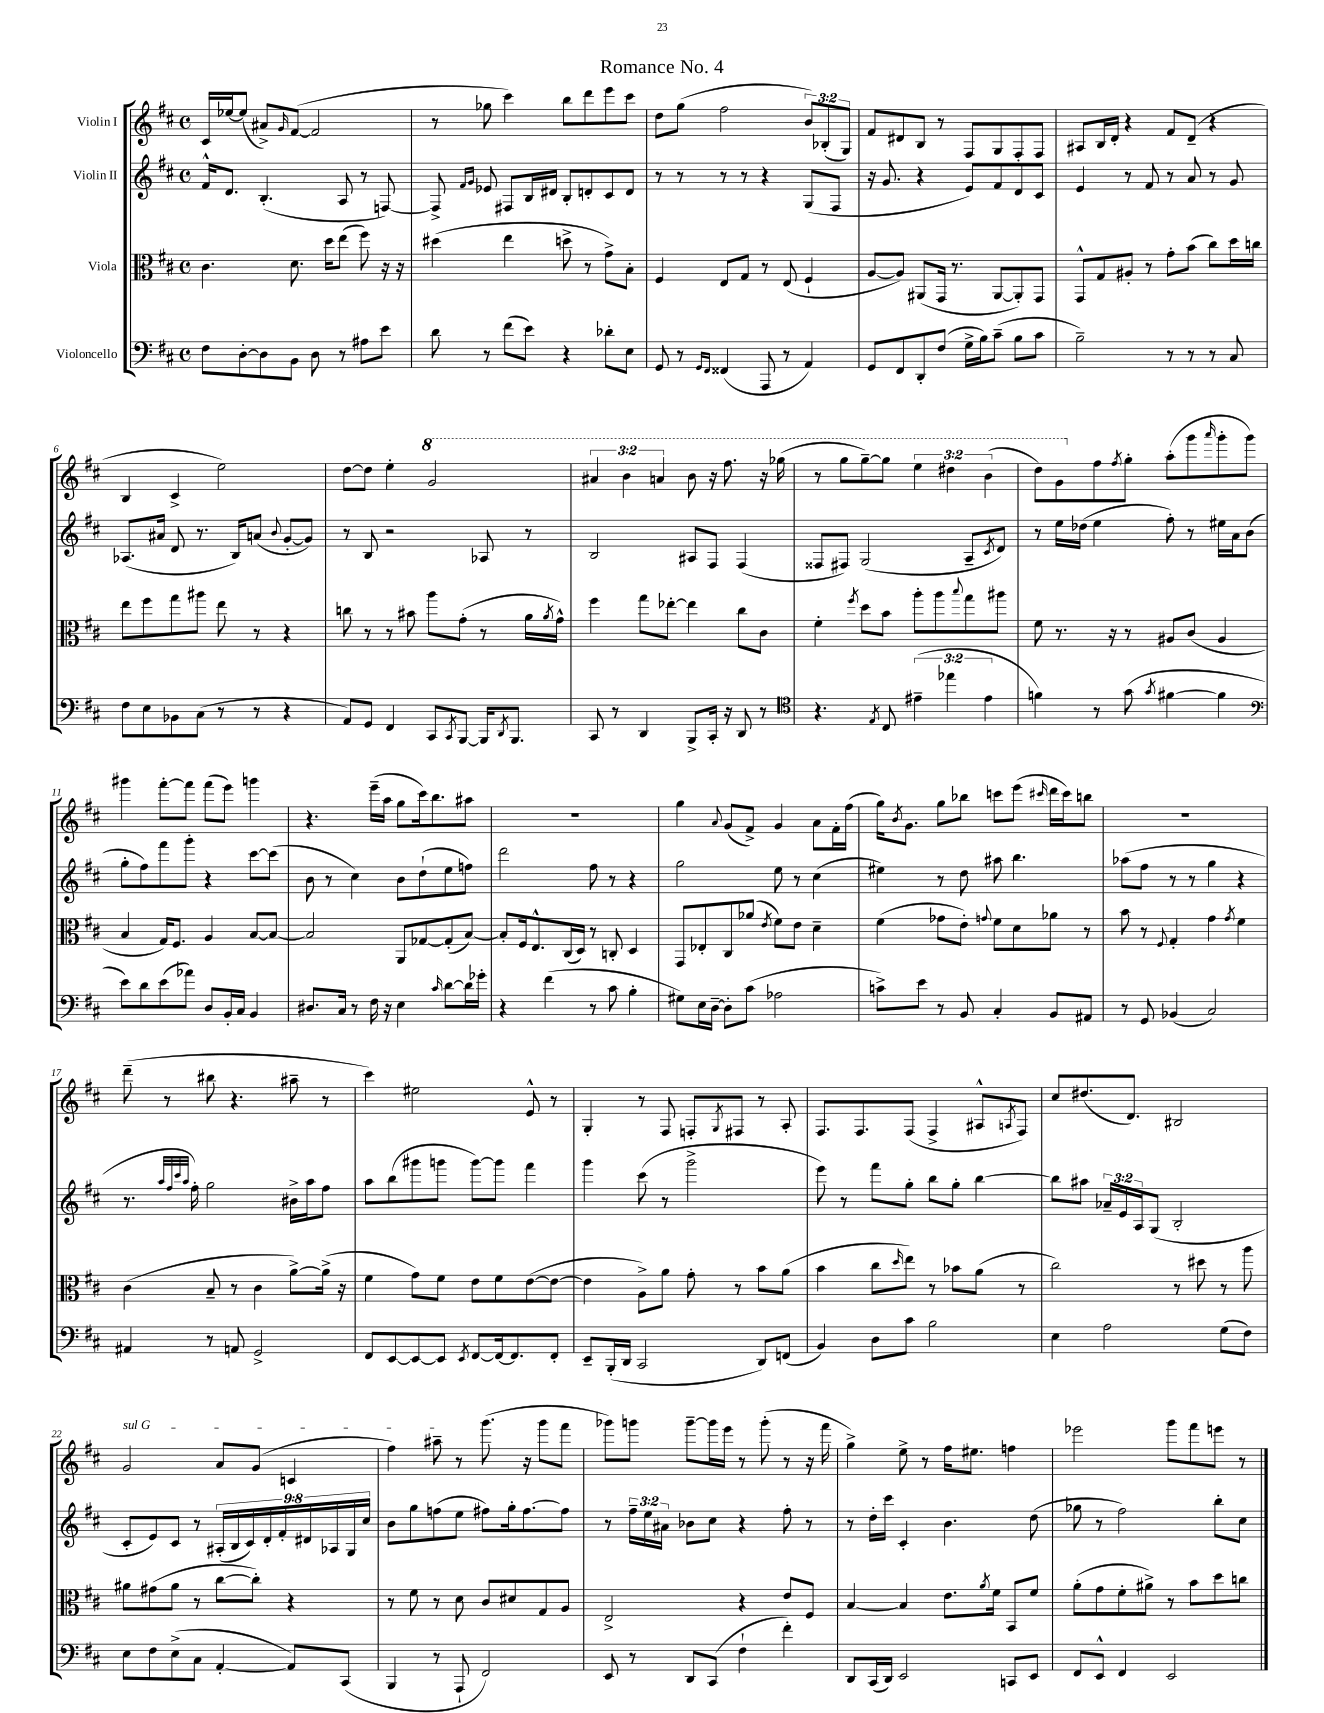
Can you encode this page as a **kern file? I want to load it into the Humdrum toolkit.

**kern	**kern	**kern	**kern
*staff4	*staff3	*staff2	*staff1
*clefF4	*clefC3	*clefG2	*clefG2
*k[f#c#]	*k[f#c#]	*k[f#c#]	*k[f#c#]
*M4/4	*M4/4	*M4/4	*M4/4
*met(c)	*met(c)	*met(c)	*met(c)
8F#\L	4.c#\	16f#^^/LK	16c#/LL
.	.	8.d/J	[16ee-/J
[8D'\	.	.	(8ee-/]J
8D\]	.	(4.B'/	8a#^/L)
.	.	.	16qqg/
8BB\J	8.d\	.	([8f#/J
8D\	.	.	2f#/]
.	16dd\LK	.	.
8r	(8ee\J	8A/	.
8A#\L	8ff#\)	8r	.
8e\J	16r	[8F/)	.
.	16r	.	.
=	=	=	=
8d\	(4dd#\	8F^/]	8r
.	.	16qqf#/LL	.
.	.	16qqg/JJ	.
8r	.	8e-/	8gg-\
(8f#\L	4ee\	8F#/L	4ccc#\)
8e\J)	.	16B/L	.
.	.	16d#/JJ	.
4r	8dd^\	8B'/L	8bb\L
.	8r	8d'/	8ddd\
8d-'\L	8g^\L)	8c#/	8eee\
8E\J	8B'\J	8d/J	8ccc#\J
=	=	=	=
8GG/	4F#/	8r	8dd\L
8r	.	8r	(8gg\J
16qqGG/LL	.	.	.
16qqFF#/JJ	.	.	.
(4FF##/	8E/L	8r	2ff#\
.	8G/J	8r	.
8AAA/	8r	4r	.
8r	(8E/	.	.
4AA/)	4F#`/	(8G/L	12b/L)
.	.	.	(12B-'/
.	.	8F#/J	.
.	.	.	12G/J)
=	=	=	=
8GG/L	[8A/L	16r	8f#/L
.	.	8.g/	.
8FF#/	8A/]J)	.	8d#/
8DD'/	(8AA#/L	4r	8B/J
(8F#/J	16GG/Jk	.	8r
.	8.r	.	.
16G^\LL	.	8e/L)	8F#/L
16B\J)	.	.	.
(8c#~\J	[8AA#/L	8f#/	8G/
8B\L	8AA#'/])	8d/	8F#'/
8c#\J	8GG/J	8c#/J	8F#/J
=	=	=	=
2B~\)	8GG^^/L	4e/	8A#/L
.	8G/	.	16B/L
.	.	.	16d'/JJ
.	8A#'/J	8r	4r
.	8r	8f#/	.
8r	8g'\L	8r	8f#/L
8r	(8b\J	8a/	(8d~/J
8r	8cc#\L)	8r	4r
8C#/	16dd\L	8g/	.
.	16cc\JJ	.	.
=	=	=	=
8F#\L	8ee\L	(8.A-/L	4B/
8E\	8ff#\	.	.
.	.	16a#/Jk	.
8BB-\	8gg\	8d/	4c#^/
(8C#\J	8aa#\J	8.r	.
8r	8ee\	.	2ee\)
.	.	16B/LK)	.
8r	8r	(8a/J	.
.	.	8qqb/	.
4r	4r	[8g'/L	.
.	.	8g/]J)	.
=	=	=	=
8AA/L)	8cc\	8r	[8dd\L
8GG/J	8r	8B/	8dd\]J
4FF#/	8r	2r	4ee'\
.	8b#\	.	.
8CC#/L	8aa\L	.	2gg/
8qCC#/	.	.	.
[8BBB/J	(8g'\J	.	.
16BBB/]LK	8r	8A-/	.
8qDD/	.	.	.
8.BBB/J	.	.	.
.	16a\LL	8r	.
.	8qa/	.	.
.	16g^^\JJ)	.	.
=	=	=	=
8CC#/	4ff#\	2B/	6aa#/
8r	.	.	.
.	.	.	6bb\
4DD/	8gg\L	.	.
.	.	.	6aa/
.	[8ee-'\J	.	.
8BBB^/L	4ee-\]	8A#/L	8bb\
16CC#'/Jk	.	8F#/J	16r
16r	.	.	8.fff#\
8DD/	8cc#\L	(4F#/	.
8r	8c#\J	.	16r
.	.	.	(16ggg-\
=	=	=	=
*clefC4	*	*	*
4.r	4f#'\	8F##/L	8r
.	.	8F#/J)	8ggg\L
.	8qff#/	.	.
.	8dd\L	(2G/	[8ggg~\)
8qE/	.	.	.
8C#/	8b\J	.	8ggg\]J
(6e#~\	8aa'\L	.	6eee\
.	8aa\	.	.
6ee-\	.	.	6ddd#\
.	8qqbb/	.	.
.	8gg\	8A~/L	.
6e#\	.	.	(6bb\
.	.	8qc#/	.
.	8aa#\J	8d/J)	.
=	=	=	=
4f\)	8f#\	8r	8ddd\L)
.	8.r	16ee\LL	8gg\
.	.	(16dd-\JJ	.
8r	.	4ee\	8ff#\
.	16r	.	.
.	.	.	8qff#/
(8g\	8r	.	8gg'\J
8qg/	.	.	.
[4f#\	8A#/L	8ff#'\)	(8aa'\L
.	(8c#/J	8r	8ggg\
.	.	.	16qqaaa/
4f#\]	4A#/	16ee#\LL	8ggg'\
.	.	16a\J	.
.	.	(8b\J	8ggg\J)
=	=	=	=
*clefF4	*	*	*
8e\L)	4B/	8gg'\L	4ggg#\
8d\	.	8ff#\)	.
(8e\	16G/LK)	8fff#\	[8fff#'\L
.	8.F#/J	.	.
8a-\J)	.	8ggg'\J	8fff#\]J
8D/L	4A/	4r	(8fff#\L
16BB'/L	.	.	8eee\J)
16C#/JJ	.	.	.
4BB/	[8B/L	[8ccc#\L	4ggg\
.	8B/_J	(8ccc#\]J	.
=	=	=	=
8.D#/L	2B/]	8b\	4.r
.	.	8r	.
16C#/Jk	.	.	.
8r	.	4cc#\)	.
16F#\	.	.	(16eee~\LL
16r	.	.	16aa\JJ
4E\	8AA/L	8b\L	8gg\L
.	[8G-/	(8dd`\	16ccc#\k)
.	.	.	8.bb\
16qqc#/	.	.	.
[8d\L	(8G-'/]	8ee\	.
16d\]L	[8B/J)	8ff\J)	8aa#\J
16g-'\JJ	.	.	.
=	=	=	=
4r	8B'/]L	2ddd\	1r
.	16F#/k	.	.
.	8.E^^/	.	.
(4f#\	.	.	.
.	(16C#/L	.	.
.	16D/JJ)	.	.
8r	8r	8ff#\	.
8c#\	8C'/	8r	.
4B'\	4D/	4r	.
=	=	=	=
8G#\L)	8GG/L	2gg\	4gg\
16E\L	8E-'/	.	.
[16D~\JJ	.	.	.
.	.	.	8qqa/
8D'\]L	8C#/	.	(8g/L
(8c#\J	(8a-/J	.	8f#^/J)
.	8qe/	.	.
2A-\	8f#\L)	8ee\	4g/
.	8e\J	8r	.
.	4d~\	(4cc#\	8a\L
.	.	.	16f#'\L
.	.	.	(16ff#\JJ
=	=	=	=
8c^\L)	(4f#\	4ee#\)	16gg\LK)
.	.	.	8qb/
.	.	.	8.g\J
8e\J	.	.	.
8r	8g-\L	8r	8gg\L
8BB/	8e'\J)	8dd\	8bb-\J
.	8qqg/	.	.
4C#'/	8f#\L	8aa#\	8ccc\L
.	8d\	4.bb\	(8eee\J
.	.	.	16qqccc#/
8BB/L	8a-\J	.	16ddd\LL
.	.	.	16ccc#\J)
8AA#/J	8r	.	8bb\J
=	=	=	=
8r	8b\	(8aa-\L	1r
8GG/	8r	8ff#\J	.
.	8qqF#/	.	.
(4BB-/	4G'/	8r	.
.	.	8r	.
2C#/)	4g\	4gg\	.
.	8qg/	.	.
.	4f#\	4r	.
=	=	=	=
4AA#/	(4c#\	8.r	(8ddd~\
.	.	.	8r
.	.	32qqaa/LLL	.
.	.	32qqff#/	.
.	.	32qqccc#/	.
.	.	32qqaa/JJJ	.
.	.	16ff#'\)	.
8r	8B~/	2gg\	8bb#\
8AA/	8r	.	4.r
2GG^/	4c#\	.	.
.	[8a^\L)	16b#^\LL	8aa#~\
.	.	16aa\J	.
.	(16a^\]Jk	8ff#\J	8r
.	16r	.	.
=	=	=	=
8FF#/L	4f#\	8aa\L	4ccc#\)
[8EE/	.	(8bb\	.
8EE/_	8g\L)	8ggg#\	2ee#\
8EE/]J	8f#\J	8ggg\J	.
8qEE/	.	.	.
[8FF#/L	8e\L	[8ggg\L)	.
16FF#/_k	8f#\	8ggg\]J	.
8.FF#/]	.	.	.
.	([8e\	4fff#\	8e^^/
8FF#'/J	8e\_J	.	8r
=	=	=	=
8EE~/L	4e\]	4ggg\	4G'/
(16BBB'/L	.	.	.
16DD/JJ	.	.	.
2CC#/	8A^\L)	(8ccc#\	8r
.	8a\J	8r	8F#/
.	8g'\	2ggg^\	8F'/L
.	.	.	8qG/
.	8r	.	8F#/J
8DD/L)	8b\L	.	8r
(8FF/J	(8a\J	.	8A'/
=	=	=	=
4BB/)	4b\	8eee\)	8.F#/L
.	.	8r	.
.	.	.	8.F#/
8D\L	8cc#\L	8fff#\L	.
.	16qqdd/	.	.
8c#\J	8ee\J)	8gg'\J	(8F#/J
2B\	8r	8bb\L	4F#^/
.	8b-\L	8gg'\J	.
.	(8a\J	[4bb\	8A#^^/L
.	.	.	8qA/
.	8r	.	8F#/J)
=	=	=	=
4E\	2cc#\)	8bb\]L	8cc#/L
.	.	8aa#\J	(8.dd#/
2A\	.	24a-~/LL	.
.	.	24e/	.
.	.	.	8.d/J)
.	.	24A/J	.
.	.	(8G/J	.
.	8r	2B'/	2B#/
.	8dd#\	.	.
(8G\L	8r	.	.
8F#\J)	8aa\	.	.
=	=	=	=
8E\L	8a#\L	8c#'/L	2g/
8F#\	(8g#\	8e/)	.
(8E^\	8a#\J	8c#/J	.
8C#\J	8r	8r	.
[4AA'/	[8cc#\L	(18A#'/LL	8a/L
.	.	18B/	.
.	.	18c#/)	.
.	8cc#'\]J)	.	(8g/J
.	.	18d'/	.
.	.	18f#'/	.
8AA/]L)	4r	.	4c/
.	.	18d#/	.
.	.	18A-/	.
(8CC#/J	.	.	.
.	.	18G/	.
.	.	18cc#/JJ	.
=	=	=	=
4BBB/	8r	8b\L	4ff#\)
.	8f#\	8gg\	.
8r	8r	(8ff\	8aa#~\
8AAA`/	8d\	8ee\J	8r
2FF#/)	8c#/L	8ff#\L)	(8.ggg\
.	8d#/	16gg'\k	.
.	.	[8.ff#\	16r
.	8G/	.	8ggg\L
.	8A/J	8ff#\]J	8fff#\J
=	=	=	=
8EE/	2E^/	8r	8ggg-\L)
8r	.	24ff#~\LL	8ggg\J
.	.	24ee\	.
.	.	24a#\JJ	.
8DD/L	.	8b-\L	[8ggg~\L
(8CC#/J	.	8cc#\J	16ggg\]L
.	.	.	16eee\JJ
4F#`\	4r	4r	8r
.	.	.	(8ggg'\
4f#'\)	8e/L	8ff#'\	8r
.	8F#/J	8r	16r
.	.	.	16fff#\
=	=	=	=
8DD/L	[4B/	8r	4gg^\)
(16CC#/L	.	16dd'\LL	.
16DD/JJ)	.	16ccc#\JJ	.
2EE/	4B/]	4c#'/	8ee^\
.	.	.	8r
.	8.e\L	4.b\	16ff#\LK
.	.	.	8.ee#\J
.	8qa/	.	.
.	16f#\Jk	.	.
8CC/L	8BB/L	.	4ff\
8EE/J	8f#/J	(8dd\	.
=	=	=	=
8FF#/L	(8a'\L	8gg-\	2eee-\
8EE^^/J	8g\	8r	.
4FF#/	8f#'\	2ff#\)	.
.	8a#^\J)	.	.
2EE/	8r	.	8ggg\L
.	8b\L	.	8fff#\
.	8dd\	8bb'\L	8eee\J
.	8cc\J	8cc#\J	8r
==	==	==	==
*-	*-	*-	*-
